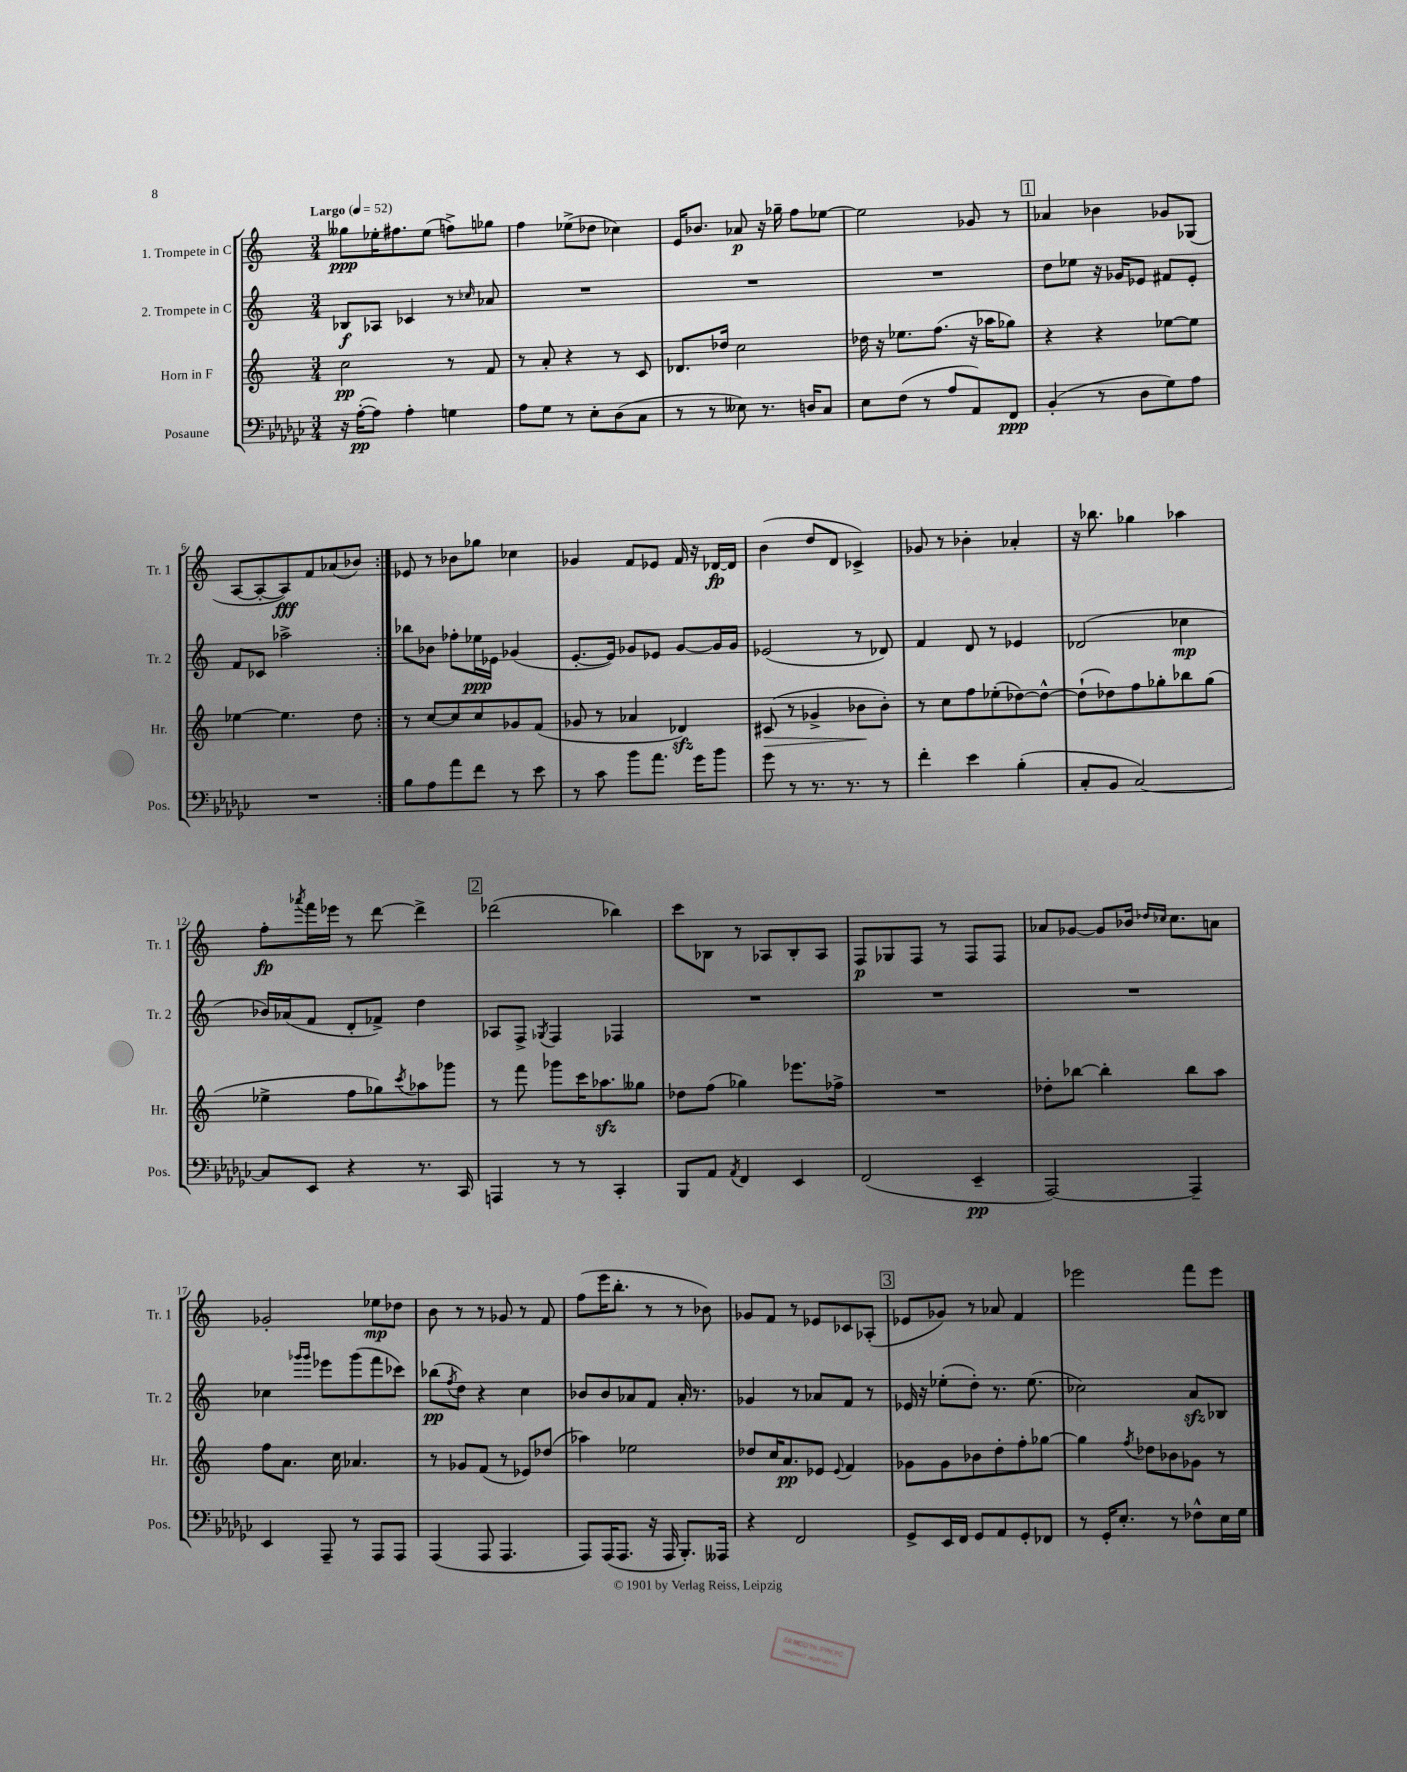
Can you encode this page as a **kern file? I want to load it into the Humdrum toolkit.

**kern	**dynam	**kern	**dynam	**kern	**dynam	**kern	**dynam
*part4	*part4	*part3	*part3	*part2	*part2	*part1	*part1
*staff4	*staff4	*staff3	*staff3	*staff2	*staff2	*staff1	*staff1
*I"Posaune	*	*I"Horn in F	*	*I"2. Trompete in C	*	*I"1. Trompete in C	*
*I'Pos.	*	*I'Hr.	*	*I'Tr. 2	*	*I'Tr. 1	*
*clefF4	*	*clefG2	*	*clefG2	*	*clefG2	*
*k[b-e-a-d-g-c-]	*	*k[]	*	*k[]	*	*k[]	*
*M3/4	*	*M3/4	*	*M3/4	*	*M3/4	*
*MM52	*	*MM52	*	*MM52	*	*MM52	*
=1	=1	=1	=1	=1	=1	=1	=1
!	!	!	!	!	!	!LO:TX:a:B:t=Largo	!
16r	.	2cc\	pp	8B-X/L	f	8gg--X\L	ppp
([16A-'\KL	pp	.	.	.	.	.	.
8A-\J])	.	.	.	8A-X/J	.	16ee-X'\K	.
.	.	.	.	.	.	8.ff#X\	.
4A-'\	.	.	.	4c-X/	.	.	.
.	.	.	.	.	.	(8ee-\J	.
4Gn\	.	8r	.	8r	.	8ffn^\L)	.
.	.	.	.	16qqcc-X/	.	.	.
.	.	8f/	.	8a-X/	.	8gg-X\J	.
=2	=2	=2	=2	=2	=2	=2	=2
8A-\L	.	8r	.	2.r	.	4ff\	.
8G-\J	.	8a'/	.	.	.	.	.
8r	.	4r	.	.	.	(8ee-X^\L	.
8E-'\L	.	.	.	.	.	8dd-X\J	.
(8D-\	.	8r	.	.	.	4cc-X\)	.
8C-\J	.	8c/	.	.	.	.	.
=3	=3	=3	=3	=3	=3	=3	=3
8r	.	8.d-X/L	.	2.r	.	16e/KL	.
.	.	.	.	.	.	8.b-X/J	.
8r	.	.	.	.	.	.	.
.	.	16dd-X/Jk	.	.	.	.	.
8E--X\)	.	2cc\	.	.	.	8a-X/	p
8.r	.	.	.	.	.	16r	.
.	.	.	.	.	.	16gg-X~\	.
.	.	.	.	.	.	8ff\L	.
16Dn/KL	.	.	.	.	.	.	.
8C-/J	.	.	.	.	.	[8ee-X\J	.
=4	=4	=4	=4	=4	=4	=4	=4
8E-\L	.	16dd-X\	.	2.r	.	2ee-\]	.
.	.	16r	.	.	.	.	.
(8F\J	.	8.ee-X\L	.	.	.	.	.
8r	.	.	.	.	.	.	.
.	.	(8.ff\J	.	.	.	.	.
8A-/L	.	.	.	.	.	.	.
8AA-/)	.	16r	.	.	.	8g-X/	.
.	.	16aa-X\KL	.	.	.	.	.
8FF/J	ppp	8gg-X\J)	.	.	.	8r	.
!!LO:REH:place=s1:t=1
=5	=5	=5	=5	=5	=5	=5	=5
(4BB-'/	.	4r	.	8dd\L	.	4a-X/	.
.	.	.	.	8ee-X\J	.	.	.
8r	.	4r	.	16r	.	4b-X\	.
.	.	.	.	16g-X/KL	.	.	.
8D-\L	.	.	.	8e-X/J	.	.	.
8G-\)	.	[8ee-X\L	.	8f#X/L	.	8g-X/L	.
8A-\J	.	8ee-\J]	.	8e-'/J	.	(8G-X/J	.
!!LO:LB:g=z
=6	=6	=6	=6	=6	=6	=6	=6
2.r	.	[4ee-X\	.	8f/L	.	[8A/L	.
.	.	.	.	8c-X/J	.	8A'/_	.
.	.	4.ee-\]	.	2aa-X^\	.	8A/])	fff
.	.	.	.	.	.	8f/	.
.	.	.	.	.	.	(8a-X/	.
.	.	8dd\	.	.	.	8b-X/J)	.
=7:|!	=7:|!	=7:|!	=7:|!	=7:|!	=7:|!	=7:|!	=7:|!
8B-\L	.	8r	.	8bb-X\L	.	8e-X/	.
8A-\	.	[8cc/L	.	8b-X\J	.	8r	.
8a-\	.	8cc/]	.	8ff-X'\L	.	8b-X\L	.
8f\J	.	8cc/	.	16ee-X\L	ppp	8gg-X\J	.
.	.	.	.	16e-X\JJ	.	.	.
8r	.	8g-X/	.	(4g-X/	.	4cc-X\	.
8e-\	.	(8f/J	.	.	.	.	.
=8	=8	=8	=8	=8	=8	=8	=8
8r	.	8g-X/	.	[8.e'/L	.	4g-X/	.
8c-\	.	8r	.	.	.	.	.
.	.	.	.	16e/Jk])	.	.	.
8b-\L	.	4a-X/	.	8g-X/L	.	8f/L	.
8.a-\J	.	.	.	8e-X/J	.	8e-X/J	.
.	.	4d-Xzz/)	.	[8g-/L	.	16f/	.
16g-\KL	.	.	.	.	.	16r	.
8b-\J	.	.	.	16g-/L]	.	[16d-X/LL	fp
.	.	.	.	16g-/JJ	.	16d-/JJ]	.
=9	=9	=9	=9	=9	=9	=9	=9
!	!	!	!LO:HP:b	!	!	!	!
8g-\	.	(8c#X/	>	(2e-X/	.	(4b\	.
8r	.	8r	.	.	.	.	.
8.r	.	4g-X^/	.	.	.	8dd/L	.
.	.	.	.	.	.	8d/J	.
8.r	.	.	.	.	.	.	.
.	.	8b-X\L	.	8r	.	4c-X^/)	.
8r	.	8b-'\J)	]	8d-X/)	.	.	.
=10	=10	=10	=10	=10	=10	=10	=10
4f'\	.	8r	.	4f/	.	8g-X/	.
.	.	8cc\L	.	.	.	8r	.
4e-\	.	8ff\	.	8d/	.	4b-X'\	.
.	.	(8ee-X'\	.	8r	.	.	.
(4B-'\	.	[8dd-X\)	.	4e-X/	.	4a-X'/	.
.	.	8dd-^^\J_	.	.	.	.	.
=11	=11	=11	=11	=11	=11	=11	=11
8C-'/L	.	(8dd-`\L]	.	(2d-X/	.	16r	.
.	.	.	.	.	.	8.bb-X\	.
8BB-/J	.	8dd-X\)	.	.	.	.	.
[2C-/)	.	8ff\	.	.	.	4gg-X\	.
.	.	8gg-X'\	.	.	.	.	.
.	.	8bb-X\	.	4cc-X\	mp	4aa-X\	.
.	.	(8gg-\J	.	.	.	.	.
!!LO:LB:g=z
=12	=12	=12	=12	=12	=12	=12	=12
8C-/L]	.	4ee-X^\	.	16b-X/LL)	.	8ff'\L	fp
.	.	.	.	(16a-X/J	.	.	.
.	.	.	.	.	.	8qaaa-X/	.
8EE-/J	.	.	.	8f/J	.	16fff\L	.
.	.	.	.	.	.	16eee-X\JJ	.
4r	.	8ff\L	.	8d'/L	.	8r	.
.	.	8gg-X\)	.	8f-X^/J)	.	[8ddd\	.
.	.	8qccc/	.	.	.	.	.
8.r	.	8aa-X\	.	4dd\	.	4ddd^\]	.
.	.	8ggg-X\J	.	.	.	.	.
16CC-/	.	.	.	.	.	.	.
!!LO:REH:place=s1:t=2
=13	=13	=13	=13	=13	=13	=13	=13
4AAAn/	.	8r	.	8A-X/L	.	(2ddd-X\	.
.	.	8fff\	.	8F^/J	.	.	.
.	.	.	.	8qG-X/	.	.	.
8r	.	8ggg-X\L	.	4F/	.	.	.
8r	.	16ccc\K	.	.	.	.	.
.	.	8.aa-Xzz\	.	.	.	.	.
4CC-'/	.	.	.	4F-X/	.	4bb-X\)	.
.	.	8gg--X\J	.	.	.	.	.
=14	=14	=14	=14	=14	=14	=14	=14
8BBB-/L	.	8dd-X\L	.	2.r	.	8ccc\L	.
8AA-/J	.	(8ff\J	.	.	.	8B-X\J	.
8qAA-/	.	.	.	.	.	.	.
4FF/	.	4gg-X\)	.	.	.	8r	.
.	.	.	.	.	.	8A-X/L	.
4EE-/	.	8.eee-X\L	.	.	.	8B-'/	.
.	.	.	.	.	.	8A-/J	.
.	.	16ff-X^\Jk	.	.	.	.	.
=15	=15	=15	=15	=15	=15	=15	=15
(2FF/	.	2.r	.	2.r	.	8F/L	p
.	.	.	.	.	.	8G-X/	.
.	.	.	.	.	.	8F/J	.
.	.	.	.	.	.	8r	.
4EE-~/	pp	.	.	.	.	8F/L	.
.	.	.	.	.	.	8F/J	.
=16	=16	=16	=16	=16	=16	=16	=16
[2AAA-/)	.	8dd-X'\L	.	2.r	.	8a-X/L	.
.	.	[8bb-X\J	.	.	.	[8g-X/J	.
.	.	4bb-'\]	.	.	.	8g-/L]	.
.	.	.	.	.	.	16b-X/Jk	.
.	.	.	.	.	.	16qqdd-X/LL	.
.	.	.	.	.	.	16qqcc-X/JJ	.
.	.	.	.	.	.	8.cc-\L	.
4AAA-~/]	.	8bb-\L	.	.	.	.	.
.	.	8aa\J	.	.	.	8an\J	.
!!LO:LB:g=z
=17	=17	=17	=17	=17	=17	=17	=17
4EE-/	.	8ff\L	.	4cc-X\	.	2g-X'/	.
.	.	8.a\J	.	.	.	.	.
.	.	.	.	16qqggg-X/LL	.	.	.
.	.	.	.	16qqggg-/JJ	.	.	.
8AAA-~/	.	.	.	8eee-X\L	.	.	.
.	.	16cc\	.	.	.	.	.
8r	.	4.a-X/	.	(8ggg-\	.	.	.
8AAA-/L	.	.	.	8fff\	.	8ee-X\L	mp
8AAA-/J	.	.	.	8ccc-X\J)	.	8dd-X\J	.
=18	=18	=18	=18	=18	=18	=18	=18
(4AAA-/	.	8r	.	(8bb-X\L	pp	8b\	.
.	.	.	.	8qff/	.	.	.
.	.	8g-X/L	.	8dd\J)	.	8r	.
8AAA-/	.	(8f/J	.	4r	.	8r	.
4.AAA-/	.	8r	.	.	.	8g-X/	.
.	.	8e-X/L)	.	4cc\	.	8r	.
.	.	(8dd-X/J	.	.	.	8f/	.
=19	=19	=19	=19	=19	=19	=19	=19
8AAA-/L)	.	4aa-X\)	.	8b-X/L	.	(8ff\L	.
(16AAA-/K	.	.	.	8b-/	.	16eee\K	.
8.AAA-/J	.	.	.	.	.	8.bb'\J	.
.	.	2ee-X\	.	8a-X/	.	.	.
16r	.	.	.	8f/J	.	8r	.
16AAA-/	.	.	.	.	.	.	.
8.BBB-'/L)	.	.	.	16a-'/	.	8r	.
.	.	.	.	8.r	.	.	.
.	.	.	.	.	.	8b-X\)	.
16AAA--X/Jk	.	.	.	.	.	.	.
=20	=20	=20	=20	=20	=20	=20	=20
4r	.	8dd-X/L	.	4g-X/	.	8g-X/L	.
.	.	16cc/K	.	.	.	8f/J	.
.	.	8.a/	pp	.	.	.	.
2FF/	.	.	.	8r	.	8r	.
.	.	8e-X/J	.	8a-X/L	.	8e-X/L	.
.	.	8qqe-/	.	.	.	.	.
.	.	4f/	.	8f/J	.	8c-X/	.
.	.	.	.	8r	.	(8A-X'/J	.
!!LO:REH:place=s1:t=3
=21	=21	=21	=21	=21	=21	=21	=21
8GG-^/L	.	8g-X\L	.	16e-X/	.	8e-X/L	.
.	.	.	.	16r	.	.	.
16EE-/L	.	8g-\	.	(8ee-X'\L	.	8g-X/J)	.
16FF/JJ	.	.	.	.	.	.	.
8GG-/L	.	8b-X\	.	8dd'\J)	.	8r	.
8AA-/	.	8dd'\	.	8.r	.	8a-X/	.
8GG-'/	.	8ff'\	.	.	.	4f/	.
.	.	.	.	(8.ee-\	.	.	.
8FF-X/J	.	[8gg-X\J	.	.	.	.	.
=22	=22	=22	=22	=22	=22	=22	=22
8r	.	4gg-\]	.	2cc-X\)	.	2eee-X\	.
16GG-'/KL	.	.	.	.	.	.	.
8.E-'/J	.	.	.	.	.	.	.
.	.	8qff/	.	.	.	.	.
.	.	8dd-X\L	.	.	.	.	.
8r	.	8b-X\	.	.	.	.	.
8F-X^^\L	.	8g-X\J	.	8azz/L	.	8fff\L	.
16E-\L	.	8r	.	8B-X/J	.	8eee-\J	.
16G-\JJ	.	.	.	.	.	.	.
==	==	==	==	==	==	==	==
*-	*-	*-	*-	*-	*-	*-	*-
